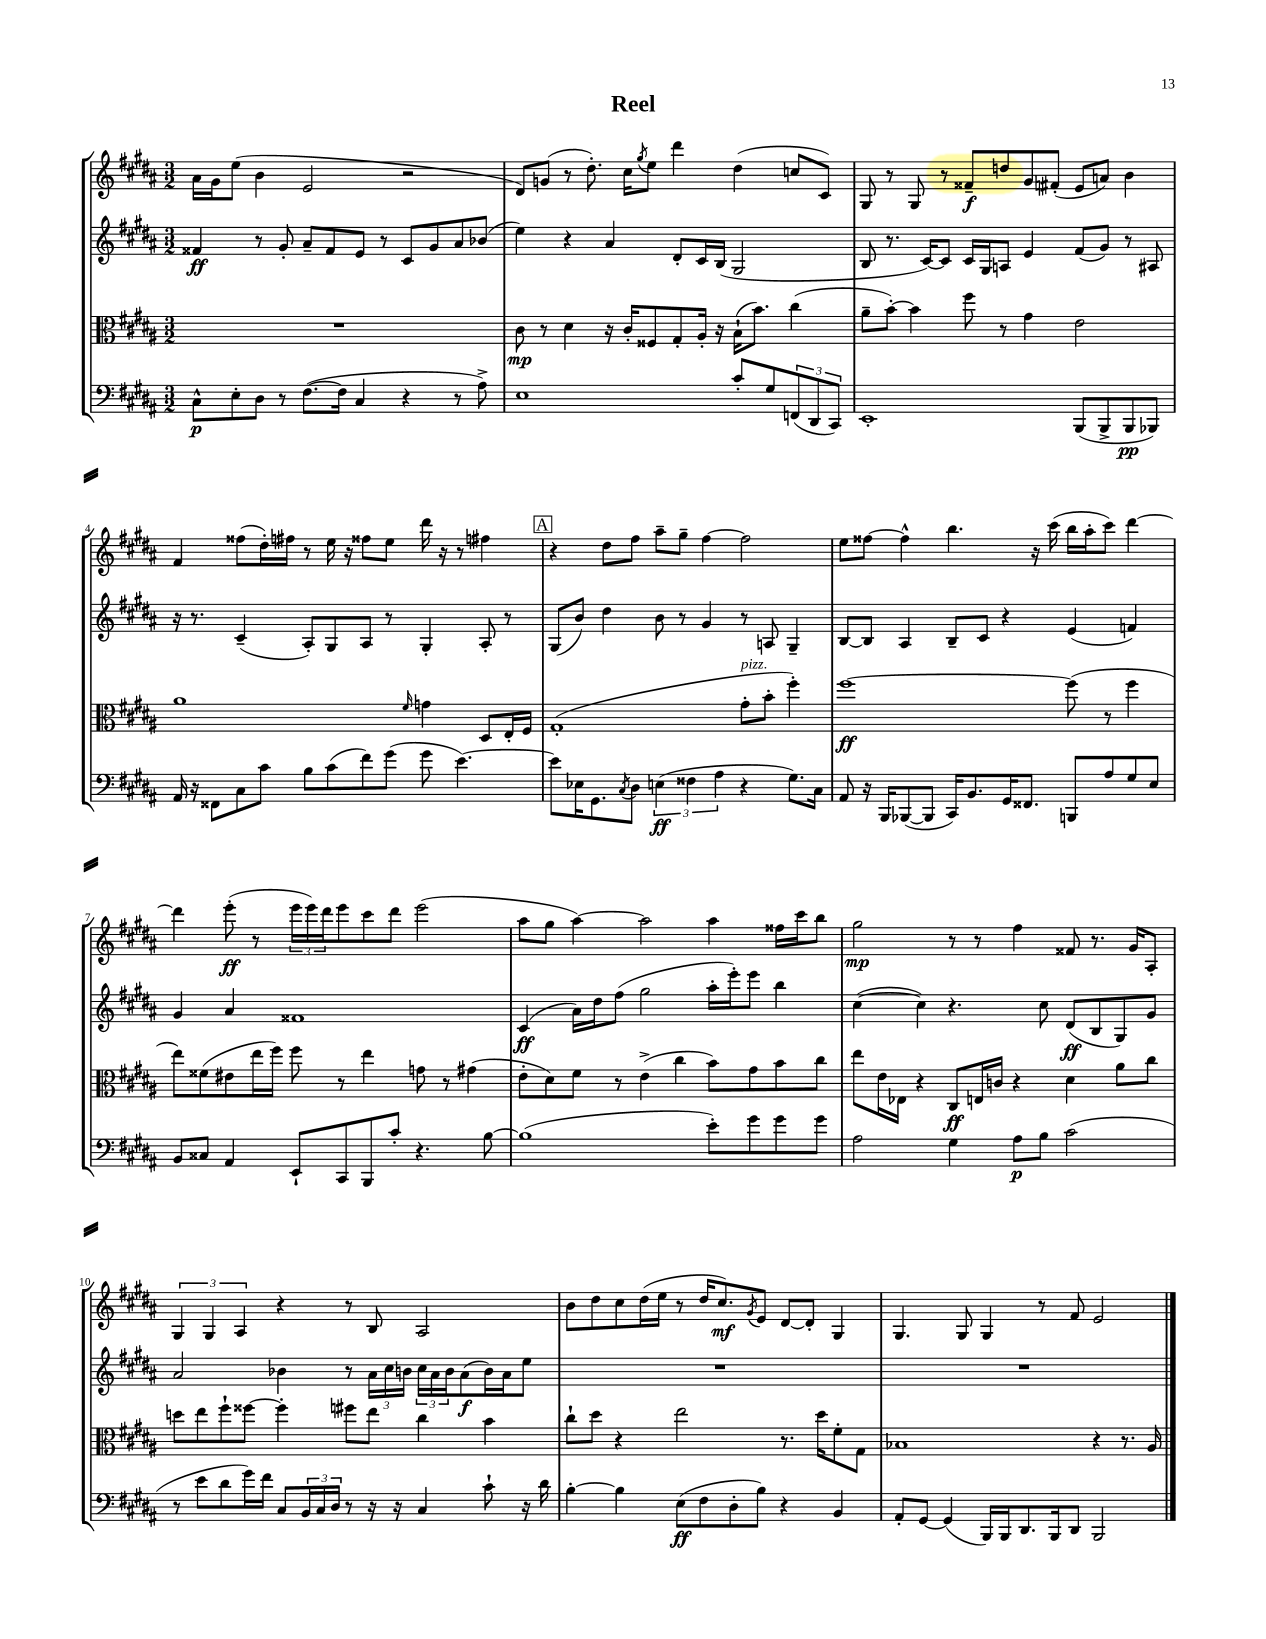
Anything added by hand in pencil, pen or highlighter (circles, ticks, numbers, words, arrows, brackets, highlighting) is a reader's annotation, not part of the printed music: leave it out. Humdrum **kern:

**kern	**dynam	**kern	**dynam	**kern	**dynam	**kern	**dynam
*part4	*part4	*part3	*part3	*part2	*part2	*part1	*part1
*staff4	*staff4	*staff3	*staff3	*staff2	*staff2	*staff1	*staff1
*clefF4	*	*clefC3	*	*clefG2	*	*clefG2	*
*k[f#c#g#d#a#]	*	*k[f#c#g#d#a#]	*	*k[f#c#g#d#a#]	*	*k[f#c#g#d#a#]	*
*M3/2	*	*M3/2	*	*M3/2	*	*M3/2	*
=1	=1	=1	=1	=1	=1	=1	=1
8C#^^\L	p	1.r	.	4f##X/	ff	16a#\LL	.
.	.	.	.	.	.	16g#\J	.
8E'\	.	.	.	.	.	(8ee\J	.
8D#\J	.	.	.	8r	.	4b\	.
8r	.	.	.	8g#'/	.	.	.
([8.F#\L	.	.	.	8a#~/L	.	2e/	.
.	.	.	.	8f##/	.	.	.
16F#\Jk]	.	.	.	.	.	.	.
4C#/	.	.	.	8e/J	.	.	.
.	.	.	.	8r	.	.	.
4r	.	.	.	8c#/L	.	2r	.
.	.	.	.	8g#/	.	.	.
8r	.	.	.	8a#/	.	.	.
8A#^\)	.	.	.	(8b-X/J	.	.	.
=2	=2	=2	=2	=2	=2	=2	=2
1E	.	8c#\	mp	4ee\)	.	8d#/L)	.
.	.	8r	.	.	.	(8gn/J	.
.	.	4d#\	.	4r	.	8r	.
.	.	.	.	.	.	8.dd#'\)	.
.	.	16r	.	4a#/	.	.	.
.	.	16c#'/KL	.	.	.	16cc#\KL	.
.	.	.	.	.	.	8qgg#/	.
.	.	8F##X/	.	.	.	8ee\J	.
.	.	8G#'/	.	8d#'/L	.	4ddd#\	.
.	.	16A#'/Jk	.	16c#/L	.	.	.
.	.	16r	.	(16B/JJ	.	.	.
8c#'/L	.	(16B`\KL	.	2G#/	.	(4dd#\	.
.	.	8.b\J)	.	.	.	.	.
8G#/	.	.	.	.	.	.	.
(12FFn/	.	(4cc#\	.	.	.	8ccn/L	.
12DD#/	.	.	.	.	.	.	.
.	.	.	.	.	.	8c#/J)	.
12CC#/J)	.	.	.	.	.	.	.
=3	=3	=3	=3	=3	=3	=3	=3
1EE'	.	8a#~\L	.	8B/	.	8G#/	.
.	.	[8b'\J)	.	8.r	.	8r	.
.	.	4b\]	.	.	.	8G#/	.
.	.	.	.	[16c#/KL)	.	.	.
.	.	.	.	8c#/J]	.	8r	.
.	.	8ff#\	.	16c#/LL	.	8f##X~/L	f
.	.	.	.	16G#/J	.	.	.
.	.	8r	.	8An/J	.	8ddn/	.
.	.	4g#\	.	4e/	.	8g#/	.
.	.	.	.	.	.	(8f#X'/J	.
(8BBB/L	.	2e\	.	(8f#/L	.	8e/L	.
8BBB^/	.	.	.	8g#/J)	.	8an/J)	.
8BBB/	pp	.	.	8r	.	4b\	.
8BBB-X/J)	.	.	.	8A#X/	.	.	.
!!LO:LB:g=z
=4	=4	=4	=4	=4	=4	=4	=4
16AA#/	.	1a#	.	16r	.	4f#/	.
16r	.	.	.	8.r	.	.	.
8FF##X\L	.	.	.	.	.	.	.
8C#\	.	.	.	(4c#~/	.	(8ff##X\L	.
8c#\J	.	.	.	.	.	16dd#'\L)	.
.	.	.	.	.	.	16ff#X\JJ	.
8B\L	.	.	.	8A#'/L)	.	8r	.
(8c#\	.	.	.	8G#/	.	16ee\	.
.	.	.	.	.	.	16r	.
8f#\)	.	.	.	8A#/J	.	8ff##X\L	.
(8g#\J	.	.	.	8r	.	8ee\J	.
.	.	16qqf#/	.	.	.	.	.
8g#\	.	4gn\	.	4G#'/	.	16ddd#\	.
.	.	.	.	.	.	16r	.
[4.e\)	.	.	.	.	.	8r	.
.	.	8D#/L	.	8A#'/	.	4ff#X\	.
.	.	16E'/L	.	8r	.	.	.
.	.	16F#/JJ	.	.	.	.	.
!!LO:REH:place=s1:t=A
=5	=5	=5	=5	=5	=5	=5	=5
8e\L]	.	(1G#'	.	(8G#/L	.	4r	.
16E-X\K	.	.	.	8b/J)	.	.	.
8.GG#\	.	.	.	.	.	.	.
.	.	.	.	4dd#\	.	8dd#\L	.
8qC#/	.	.	.	.	.	.	.
8D#\J	.	.	.	.	.	8ff#\J	.
(6En\	ff	.	.	8b\	.	8aa#~\L	.
.	.	.	.	8r	.	8gg#~\J	.
6F##X\	.	.	.	.	.	.	.
.	.	.	.	4g#/	.	[4ff#\	.
6A#\	.	.	.	.	.	.	.
!	!	!LO:TX:a:i:t=pizz.	!	!	!	!	!
4r	.	8g#'\L	.	8r	.	2ff#\]	.
.	.	8b'\J	.	8An/	.	.	.
8.G#\L)	.	4ff#'\)	.	4G#~/	.	.	.
16C#\Jk	.	.	.	.	.	.	.
=6	=6	=6	=6	=6	=6	=6	=6
8AA#/	.	[1ff#	ff	[8B/L	.	8ee\L	.
16r	.	.	.	8B/J]	.	[8ff##X\J	.
16BBB/KL	.	.	.	.	.	.	.
([8BBB-X/	.	.	.	4A#/	.	4ff##^^\]	.
8BBB-/J]	.	.	.	.	.	.	.
16CC#/KL)	.	.	.	8B~/L	.	4.bb\	.
8.BB/	.	.	.	.	.	.	.
.	.	.	.	8c#/J	.	.	.
16GG#/K	.	.	.	4r	.	.	.
8.FF##X/J	.	.	.	.	.	.	.
.	.	.	.	.	.	16r	.
.	.	.	.	.	.	(16ccc#\	.
8BBBn/L	.	(8ff#\]	.	(4e/	.	16bb\LL	.
.	.	.	.	.	.	16aa#'\J	.
8A#/	.	8r	.	.	.	8ccc#\J)	.
8G#/	.	4ff#\	.	4fn/)	.	[4ddd#\	.
8E/J	.	.	.	.	.	.	.
!!LO:LB:g=z
=7	=7	=7	=7	=7	=7	=7	=7
8BB/L	.	8ee\L)	.	4g#/	.	4ddd#\]	.
8C##X/J	.	(8f##X\	.	.	.	.	.
4AA#/	.	8e#X\	.	4a#/	.	(8eee'\	ff
.	.	16ee\L	.	.	.	8r	.
.	.	16ff#\JJ)	.	.	.	.	.
8EE`/L	.	8ff#\	.	1f##X	.	24eee\LL	.
.	.	.	.	.	.	24eee\)	.
.	.	.	.	.	.	24ddd#\J	.
8CC#/	.	8r	.	.	.	8eee\	.
8BBB/	.	4ee\	.	.	.	8ccc#\	.
8c#'/J	.	.	.	.	.	8ddd#\J	.
4.r	.	8gn\	.	.	.	(2eee\	.
.	.	8r	.	.	.	.	.
.	.	(4g#X\	.	.	.	.	.
[8B\	.	.	.	.	.	.	.
=8	=8	=8	=8	=8	=8	=8	=8
(1B]	.	8e'\L	.	(4c#/	ff	8aa#\L	.
.	.	8d#\)	.	.	.	8gg#\J	.
.	.	8f#\J	.	16a#\LL)	.	[4aa#\)	.
.	.	.	.	16dd#\J	.	.	.
.	.	8r	.	(8ff#\J	.	.	.
.	.	(4e^\	.	2gg#\	.	2aa#\]	.
.	.	4cc#\	.	.	.	.	.
8e'\L)	.	8b\L)	.	16aa#'\LL	.	4aa#\	.
.	.	.	.	16eee'\J)	.	.	.
8g#\	.	8g#\	.	8eee\J	.	.	.
8g#\	.	8b\	.	4bb\	.	16ff##X\LL	.
.	.	.	.	.	.	16ccc#\J	.
8g#\J	.	8cc#\J	.	.	.	8bb\J	.
=9	=9	=9	=9	=9	=9	=9	=9
2A#\	.	8ee\L	.	([4cc#\	.	2gg#\	mp
.	.	16e\L	.	.	.	.	.
.	.	16E-X\JJ	.	.	.	.	.
.	.	4r	.	4cc#\])	.	.	.
4G#\	.	8C#/L	ff	4.r	.	8r	.
.	.	16En/L	.	.	.	8r	.
.	.	16cn/JJ	.	.	.	.	.
8A#\L	p	4r	.	.	.	4ff#\	.
8B\J	.	.	.	8cc#\	.	.	.
(2c#\	.	4d#\	.	(8d#/L	ff	8f##X/	.
.	.	.	.	8B/	.	8.r	.
.	.	8a#\L	.	8G#/)	.	.	.
.	.	.	.	.	.	16g#/KL	.
.	.	8cc#\J	.	8g#/J	.	8A#'/J	.
!!LO:LB:g=z
=10	=10	=10	=10	=10	=10	=10	=10
8r	.	8ddn\L	.	2a#/	.	6G#/	.
8e\L	.	8ee\	.	.	.	.	.
.	.	.	.	.	.	6G#/	.
8d#\	.	8ff#`\	.	.	.	.	.
.	.	.	.	.	.	6A#/	.
16g#\L)	.	[8ff##X\J	.	.	.	.	.
16f#\JJ	.	.	.	.	.	.	.
8C#/L	.	4ff##'\]	.	4b-X\	.	4r	.
24BB/L	.	.	.	.	.	.	.
24C#/	.	.	.	.	.	.	.
24D#/JJ	.	.	.	.	.	.	.
8r	.	8ff#X\L	.	8r	.	8r	.
16r	.	8ee\J	.	24a#\LL	.	8B/	.
.	.	.	.	24cc#\	.	.	.
16r	.	.	.	.	.	.	.
.	.	.	.	24bn\JJ	.	.	.
4C#/	.	4cc#\	.	24cc#\LL	.	2A#/	.
.	.	.	.	24a#\	.	.	.
.	.	.	.	24b\J	.	.	.
.	.	.	.	(8a#\	f	.	.
8c#`\	.	4b\	.	16b\L)	.	.	.
.	.	.	.	16a#\J	.	.	.
16r	.	.	.	8ee\J	.	.	.
16d#\	.	.	.	.	.	.	.
=11	=11	=11	=11	=11	=11	=11	=11
[4B'\	.	8cc#`\L	.	1.r	.	8b\L	.
.	.	8dd#\J	.	.	.	8dd#\	.
4B\]	.	4r	.	.	.	8cc#\	.
.	.	.	.	.	.	(16dd#\L	.
.	.	.	.	.	.	16ee\JJ	.
(8E\L	ff	2ee\	.	.	.	8r	.
8F#\	.	.	.	.	.	16dd#/KL	.
.	.	.	.	.	.	8.cc#/)	mf
8D#'\	.	.	.	.	.	.	.
.	.	.	.	.	.	8qg#/	.
8B\J)	.	.	.	.	.	8e/J	.
4r	.	8.r	.	.	.	[8d#/L	.
.	.	.	.	.	.	8d#'/J]	.
.	.	16dd#\KL	.	.	.	.	.
4BB/	.	8f#'\	.	.	.	4G#/	.
.	.	8G#\J	.	.	.	.	.
=12	=12	=12	=12	=12	=12	=12	=12
8AA#'/L	.	1B-X	.	1.r	.	4.G#/	.
[8GG#/J	.	.	.	.	.	.	.
(4GG#/]	.	.	.	.	.	.	.
.	.	.	.	.	.	8G#/	.
16BBB/LL)	.	.	.	.	.	4G#/	.
16BBB/J	.	.	.	.	.	.	.
8.DD#/	.	.	.	.	.	.	.
.	.	.	.	.	.	8r	.
16BBB/k	.	.	.	.	.	.	.
8DD#/J	.	.	.	.	.	8f#/	.
2BBB/	.	4r	.	.	.	2e/	.
.	.	8.r	.	.	.	.	.
.	.	16A#/	.	.	.	.	.
==	==	==	==	==	==	==	==
*-	*-	*-	*-	*-	*-	*-	*-
